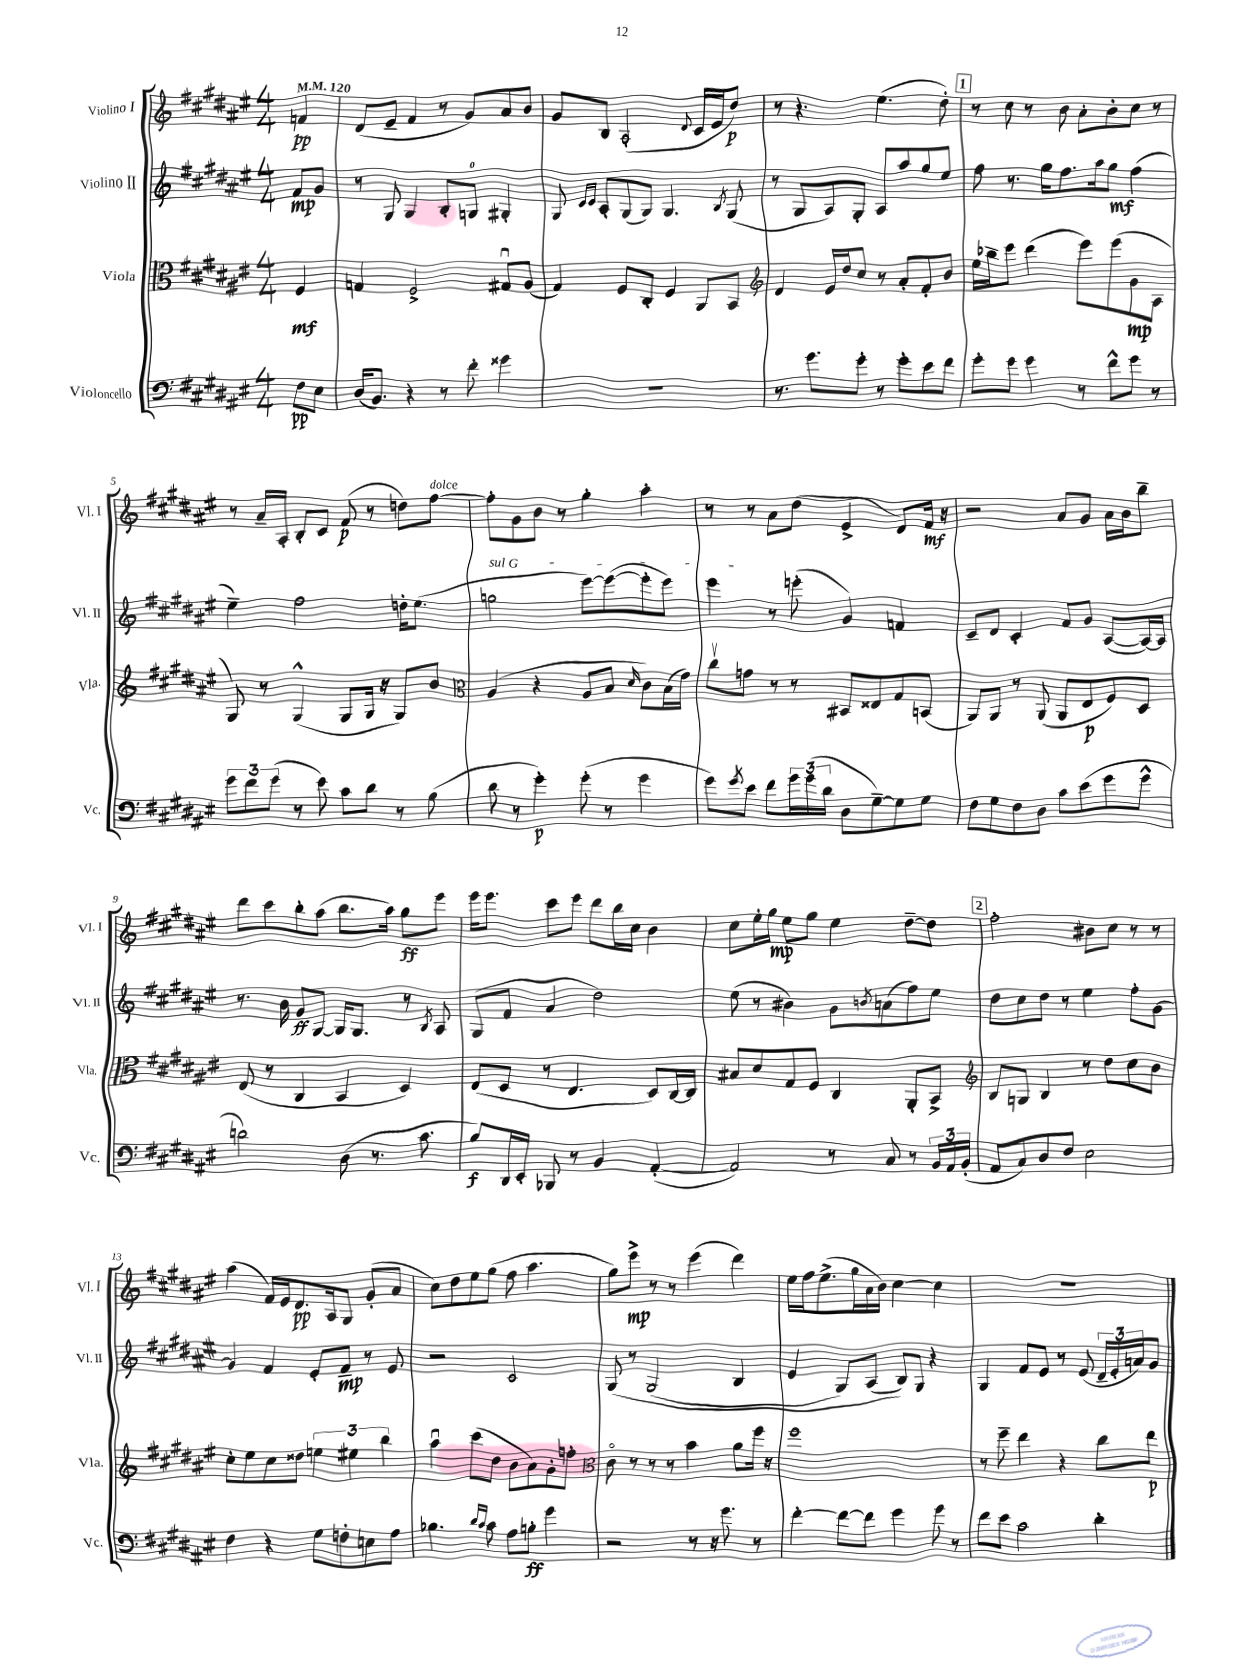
<<
\new StaffGroup <<
\new Staff = "s0" \with { instrumentName = "Violino I" shortInstrumentName = "Vl. I" } {
    \clef treble \key fis \major \numericTimeSignature \time 4/4 \partial 4 \tempo 4 = 120
    f'4\pp |
    dis'8( eis'8-- fis'4 r8 gis'8) ais'8 b'8 |
    gis'8 b8 ais2-.( \appoggiatura { dis'8 } cis'16 eis'16 dis''8\p) |
    r8 r4. eis''4.( dis''8-.) |
    \mark \markup { \box "1" } r8 cis''8 r8 b'8 ais'8-. b'8-. cis''8 r8 |
    r8 ais'16-- ais16-. b8-. cis'8 fis'8\p( r8 d''8) fis''8~^\markup { \italic "dolce" } |
    fis''8-. gis'8 b'8 r8 gis''4-. ais''4-. |
    r8 r8 ais'8 dis''8( eis'4-> dis'8) fis'16\mf r16 |
    r2 ais'8 gis'8 ais'16 b'16 b''8-- |
    dis'''8 cis'''8 b''8-. ais''8( b''8. ais''16) gis''8\ff eis'''8 |
    eis'''16 eis'''8. cis'''8 eis'''8 dis'''8 b''16 cis''16 b'4 |
    cis''8 eis''16-. gis''16\mp eis''8 gis''8 eis''4 dis''8~-- dis''8 |
    \mark \markup { \box "2" } fis''2-. bis'8 cis''8 r8 r8 |
    ais''4( fis'16) eis'16 dis'8.\pp ais16 gis8 gis'8-.( ais'8 |
    cis''8) dis''8 eis''8 gis''8( fis''8 ais''4. |
    gis''8) eis'''8->\mp r8 r8 eis'''4( dis'''4) |
    eis''16 fis''16 eis''8.->( gis''16 ais'16 b'16) cis''4~ cis''4 |
    R1 \bar "|." |
}
\new Staff = "s1" \with { instrumentName = "Violino II" shortInstrumentName = "Vl. II" } {
    \clef treble \key fis \major \numericTimeSignature \time 4/4 \partial 4
    fis'8\mp gis'8 |
    r8 gis8 gis4 b8-. g8-0 gis4-. |
    gis8 \grace { cis'16 cis'16 } ais8-. gis8( gis8) gis4. \acciaccatura { b8 } gis8( |
    r8 gis8 ais8) gis8-. ais8 ais''8 gis''8 eis''8 |
    \mark \markup { \box "1" } fis''8 r8. gis''16 fis''8. ais''16 gis''8\mf fis''4( |
    eis''4--) fis''2 d''16-. eis''8.( |
    \once \override TextSpanner.bound-details.left.text = \markup { \italic "sul G" } g''2\startTextSpan eis'''8~) eis'''8~( eis'''8-. eis'''8) |
    eis'''4\stopTextSpan r8 e'''8-.( gis'4) f'4 |
    cis'8-- dis'8 cis'4-. fis'8 gis'8 ais8~( ais16~) ais16 |
    r8. b'16 gis'8\ff gis8~ gis16 gis8. r8 \acciaccatura { b8 } ais8 |
    gis8( fis'8 ais'4 dis''2) |
    eis''8( r8 bis'4) gis'8 \acciaccatura { b'8 } a'8( fis''8) eis''8 |
    \mark \markup { \box "2" } dis''8 cis''8 dis''8 r8 eis''4 fis''8-. gis'8~ |
    gis'4 fis'4 eis'8-. fis'8--\mp r8 eis'8 |
    r2 cis'2 |
    gis8\( r8 gis2( b4 |
    eis'4 gis8) ais8( b8)\) gis8 r4 |
    gis4 fis'8 eis'8 r8 eis'8( \tuplet 3/2 { dis'16-- eis'16-. a'16) } gis'8 \bar "|." |
}
\new Staff = "s2" \with { instrumentName = "Viola" shortInstrumentName = "Vla." } {
    \clef alto \key fis \major \numericTimeSignature \time 4/4 \partial 4
    fis4\mf |
    g4 fis2-> gis8\downbow ais8( |
    gis4) fis8 cis8-. fis4 ais,8 b,8 |
    \clef treble dis'4 eis'16 dis''16 cis''8 r8 ais'8-. fis'8-. b'8 |
    \mark \markup { \box "1" } eis''16 bes''16-- eis'''8 dis'''4( eis'''8) eis'''8( gis'8\mp ais8 |
    gis8) r8 gis4-^( gis8 gis16 r16 gis8) b'8 |
    \clef alto ais4( r4 ais8 b8 \grace { dis'16 } cis'8) b16( gis'16) |
    cis''8\upbow g'8 r8 r8 bis,8 eisis8 gis8 b,8( |
    ais,8) ais,8 r8 ais,8( ais,8 eis8\p fis8) dis8 |
    eis8( r8 cis4 b,4 dis4) |
    eis8( dis8 r8 eis4. dis8) cis16~ cis16 |
    bis8 dis'8 gis8 fis8 cis4 ais,8-. b,8-> |
    \mark \markup { \box "2" } \clef treble b8 g8 b4 r8 dis''8 cis''8 b'8 |
    cis''8-. eis''8 cis''8 disis''8 \tuplet 3/2 { e''4 eis''4 b''4 } |
    ais''4\downbow cis'''8( dis''8 b'8 ais'8) gis'8-. f''8-. |
    \clef alto cis'8\flageolet r8 r8 r8 b'4 ais'8 fis''16 r16 |
    fis''1 |
    r8 fis''8-- eis''4 r4 cis''8 eis''8\p \bar "|." |
}
\new Staff = "s3" \with { instrumentName = "Violoncello" shortInstrumentName = "Vc." } {
    \clef bass \key fis \major \numericTimeSignature \time 4/4 \partial 4
    fis8\pp eis8 |
    dis16( b,8.) r4 r8 fis'8-. gisis'4 |
    R1 |
    r8. gis'8. gis'8-. r8 gis'8-. eis'8 fis'8 |
    \mark \markup { \box "1" } gis'8-. gis'8 gis'4 r8 fis'8-^ gis'8 r8 |
    \tuplet 3/2 { gis'8 fis'8 gis'8( } r8 eis'8) cis'8 dis'8 r8 b8( |
    dis'8 r8 gis'4-.\p) gis'8-.( r8 gis'4 |
    gis'8) \acciaccatura { gis'8 } eis'8 fis'8 \tuplet 3/2 { gis'16 gis'16( dis'16 } dis8 gis8~--) gis8 gis8 |
    fis8 gis8 fis8 dis8 cis'8 eis'8( gis'8 gis'8-^ |
    d'2) dis8( r8. cis'8. |
    b8\f) dis,16 eis,16-. bes,,8 r8 b,4 ais,4~-.( |
    ais,2) r8 cis8 r8 \tuplet 3/2 { b,16 ais,16 b,16-.( } |
    \mark \markup { \box "2" } ais,8 cis8) dis8 fis8 eis2 |
    fis4 r4 gis8 f8-. e8 ais8 |
    bes4. \grace { dis'16 cis'16 } cis'8 ais8 b8-.\ff gis'4 |
    r2 r8 r16 gis'8. r8 |
    fis'4~-. fis'8~ fis'8 gis'4 gis'8 r8 |
    fis'8 eis'8 cis'2 dis'4-. \bar "|." |
}
>>
>>
